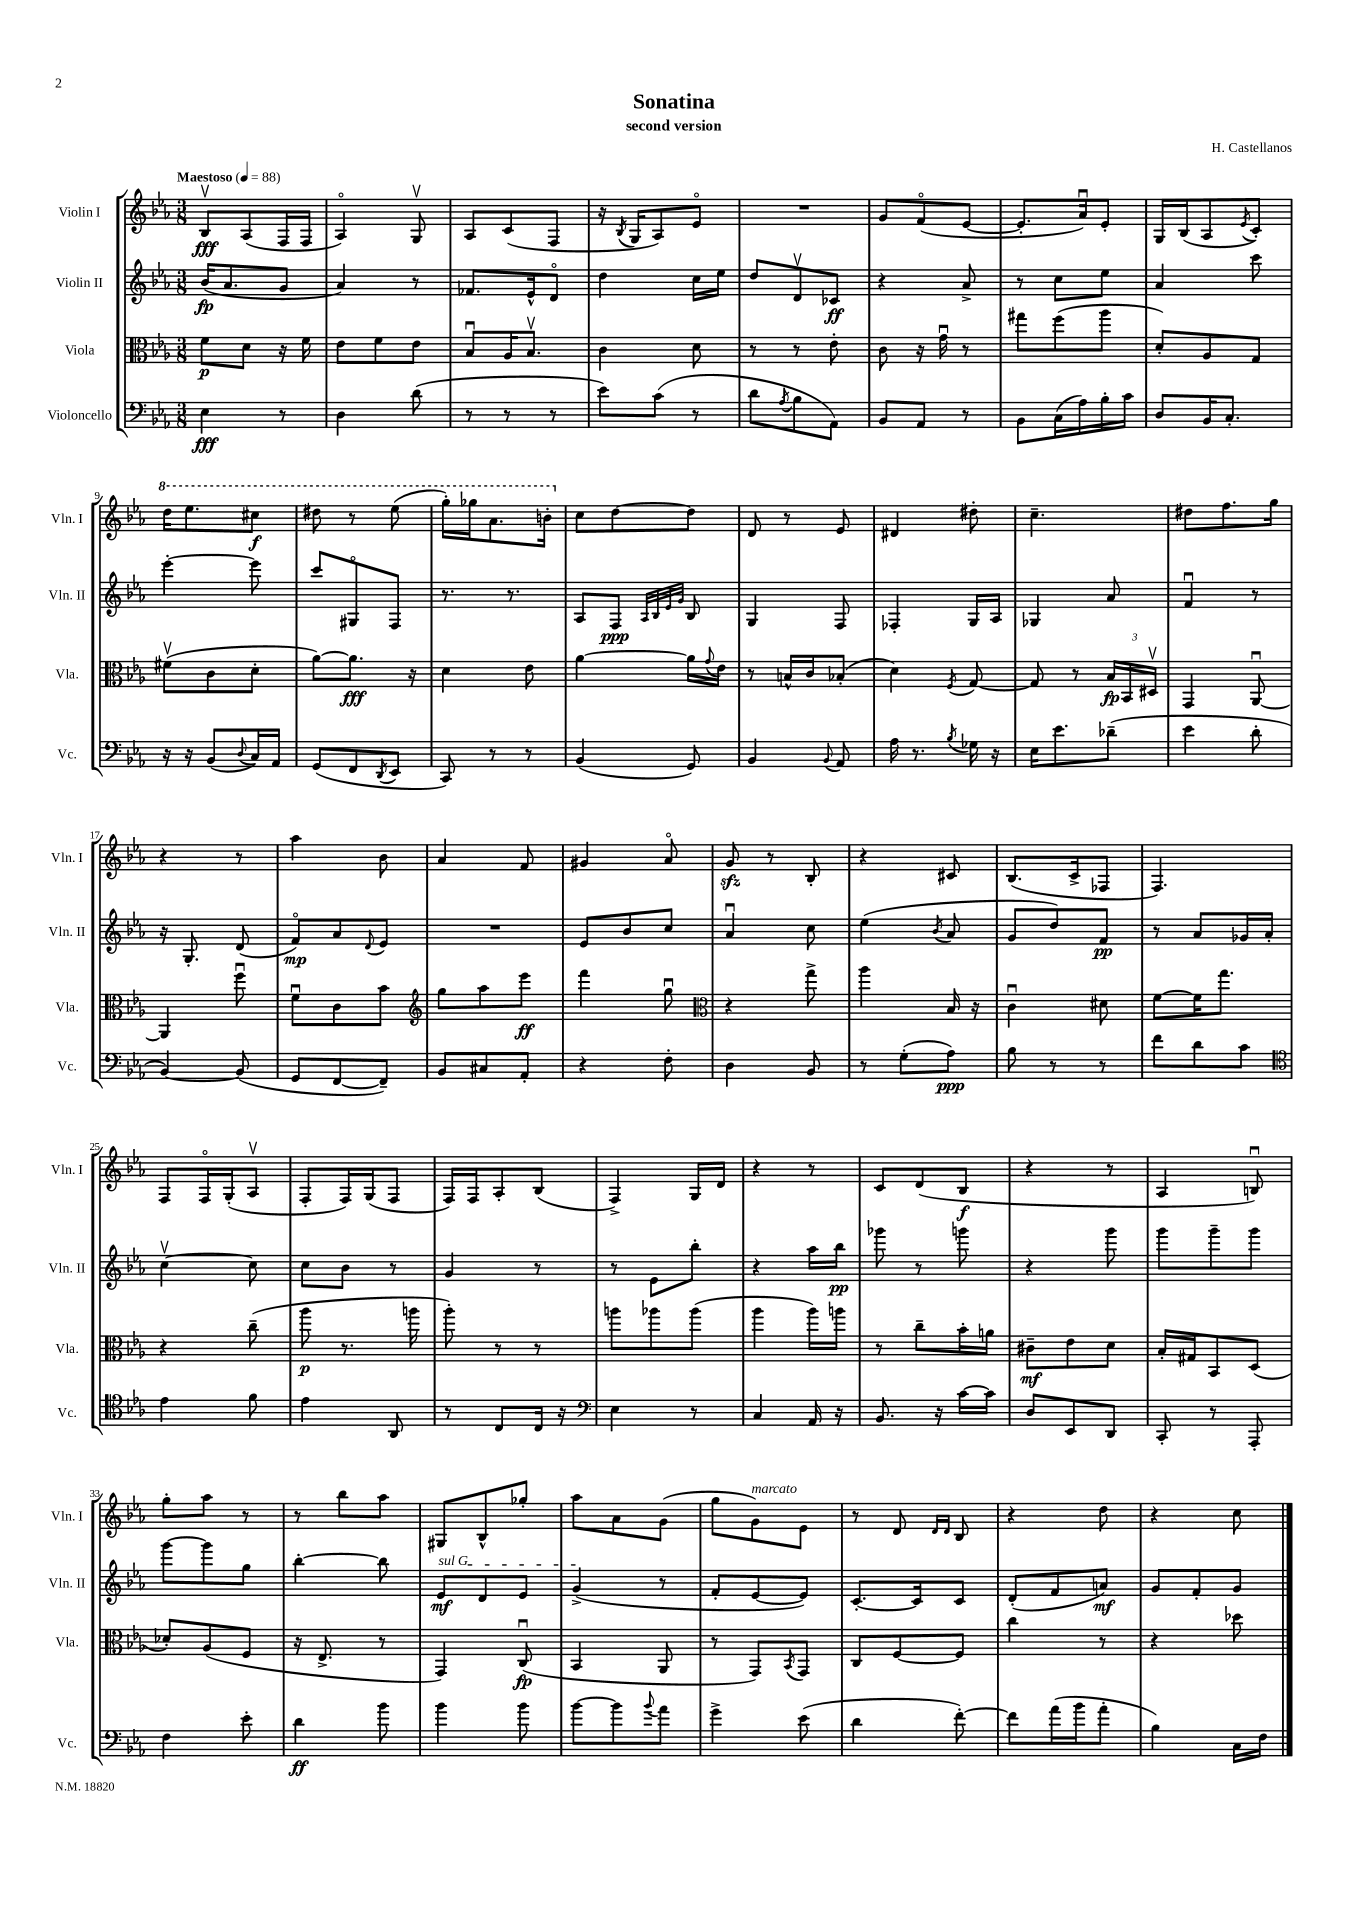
\header { title = "Sonatina" composer = "H. Castellanos" subtitle = "second version" }
<<
\new StaffGroup <<
\new Staff = "s0" \with { instrumentName = "Violin I" shortInstrumentName = "Vln. I" } {
    \clef treble \key ees \major \numericTimeSignature \time 3/8 \tempo "Maestoso" 4 = 88
    bes8\upbow\fff aes8( f16 f16 |
    aes4\flageolet) g8\upbow |
    aes8 c'8( f8 |
    r16 \acciaccatura { bes8 } g16 aes8) ees'8\flageolet |
    R4. |
    g'8 f'8\flageolet( ees'8~ |
    ees'8.-. aes'16\downbow) ees'8-. |
    g16 bes16( aes8 \acciaccatura { ees'8 } c'8-.) |
    \ottava #1 d'''16 ees'''8. cis'''8\f |
    dis'''8 r8 ees'''8( |
    g'''16-.) ges'''16 aes''8. b''16-. \ottava #0 |
    c''8 d''8~ d''8 |
    d'8 r8 ees'8 |
    dis'4 dis''8-. |
    c''4.-- |
    dis''8 f''8. g''16 |
    r4 r8 |
    aes''4 bes'8 |
    aes'4 f'8 |
    gis'4 aes'8\flageolet |
    g'8\sfz r8 bes8-. |
    r4 cis'8 |
    bes8.( c'16-> fes8 |
    f4.) |
    f8 f16\flageolet g16-.( aes8\upbow |
    f8-. f16) g16( f8 |
    f16) f16 aes8-. bes8( |
    f4->) g16 d'16 |
    r4 r8 |
    c'8 d'8( bes8\f |
    r4 r8 |
    aes4 b8\downbow) |
    g''8-. aes''8 r8 |
    r8 bes''8 aes''8 |
    gis8 bes8-^ ges''8-. |
    aes''8 aes'8 g'8( |
    g''8 g'8^\markup { \italic "marcato" }) ees'8 |
    r8 d'8 \grace { d'16 d'16 } bes8 |
    r4 d''8 |
    r4 c''8 \bar "|." |
}
\new Staff = "s1" \with { instrumentName = "Violin II" shortInstrumentName = "Vln. II" } {
    \clef treble \key ees \major \numericTimeSignature \time 3/8
    bes'16\fp( aes'8. g'8 |
    aes'4) r8 |
    fes'8. ees'16-^ d'8\flageolet |
    d''4 c''16 ees''16 |
    d''8 d'8\upbow ces'8\ff |
    r4 aes'8-> |
    r8 c''8 ees''8 |
    aes'4 c'''8 |
    ees'''4~-. ees'''8 |
    c'''8 gis8\flageolet f8 |
    r8. r8. |
    aes8 f8\ppp \grace { aes32 bes32 ees'32 g'32 } bes8 |
    g4 f8 |
    fes4-. g16 aes16 |
    ges4 aes'8 |
    f'4\downbow r8 |
    r16 g8.-. d'8( |
    f'8\flageolet\mp) aes'8 \appoggiatura { d'8 } ees'8 |
    R4. |
    ees'8 bes'8 c''8 |
    aes'4\downbow c''8 |
    ees''4( \acciaccatura { bes'8 } aes'8 |
    g'8 d''8) f'8\pp |
    r8 aes'8 ges'16 aes'16-. |
    c''4~\upbow c''8 |
    c''8 bes'8 r8 |
    g'4 r8 |
    r8 ees'8 bes''8-. |
    r4 aes''16 bes''16\pp |
    ges'''8 r8 g'''8 |
    r4 g'''8 |
    g'''8 g'''8-- g'''8 |
    g'''8~ g'''8 g''8 |
    bes''4~-. bes''8 |
    \once \override TextSpanner.bound-details.left.text = \markup { \italic "sul G" } ees'8\mf\startTextSpan d'8 ees'8 |
    g'4->\stopTextSpan( r8 |
    f'8-. ees'8~ ees'8) |
    c'8.~-. c'16 c'8 |
    d'8-.( f'8 a'8\mf) |
    g'8 f'8-. g'8 \bar "|." |
}
\new Staff = "s2" \with { instrumentName = "Viola" shortInstrumentName = "Vla." } {
    \clef alto \key ees \major \numericTimeSignature \time 3/8
    f'8\p d'8 r16 f'16 |
    ees'8 f'8 ees'8 |
    bes8\downbow aes16 bes8.\upbow |
    c'4 d'8 |
    r8 r8 ees'8-. |
    c'8 r16 g'16\downbow r8 |
    gis''8 f''8( aes''8 |
    d'8-.) aes8 g8 |
    fis'8\upbow( c'8 d'8-. |
    aes'8~) aes'8.\fff r16 |
    d'4 ees'8 |
    aes'4~ aes'16 \appoggiatura { g'8 } ees'16 |
    r8 b16-^ c'16 bes8-.( |
    d'4) \acciaccatura { f8 } g8~ |
    g8 r8 \tuplet 3/2 { bes16\fp bes,16 dis16\upbow } |
    g,4 aes,8~\downbow |
    aes,4 f''8\downbow |
    f'8\downbow c'8 bes'8 |
    \clef treble g''8 aes''8 ees'''8\ff |
    f'''4 g''8\downbow |
    \clef alto r4 g''8-> |
    aes''4 bes16 r16 |
    c'4\downbow dis'8 |
    f'8~ f'16 g''8. |
    r4 c''8--( |
    aes''8\p r8. a''16 |
    aes''8-.) r8 r8 |
    a''8 aes''8 aes''8( |
    aes''4 aes''16) a''16 |
    r8 c''8-- bes'16-. a'16 |
    cis'8--\mf ees'8 d'8 |
    bes16-. gis16 bes,8 d8( |
    des'8-.) aes8( f8 |
    r16 ees8.-> r8 |
    g,4) c8\downbow\fp( |
    bes,4 aes,8 |
    r8 g,8) \acciaccatura { bes,8 } g,8 |
    c8 f8~ f8 |
    c''4 r8 |
    r4 des''8 \bar "|." |
}
\new Staff = "s3" \with { instrumentName = "Violoncello" shortInstrumentName = "Vc." } {
    \clef bass \key ees \major \numericTimeSignature \time 3/8
    ees4\fff r8 |
    d4 d'8( |
    r8 r8 r8 |
    ees'8) c'8( r8 |
    d'8 \acciaccatura { aes8 } bes8 aes,8) |
    bes,8 aes,8 r8 |
    bes,8 c16( aes16) bes16-. c'16 |
    d8 bes,16 c8.-. |
    r16 r16 bes,8( \appoggiatura { d8 } c16) aes,16 |
    g,8( f,8 \acciaccatura { d,8 } ees,8 |
    c,8) r8 r8 |
    bes,4( g,8) |
    bes,4 \appoggiatura { bes,8 } aes,8 |
    aes16 r8. \acciaccatura { bes8 } ges16 r16 |
    ees16 ees'8. des'8--( |
    ees'4 d'8-. |
    bes,4~) bes,8( |
    g,8 f,8~ f,8--) |
    bes,8 cis8 aes,8-. |
    r4 f8-. |
    d4 bes,8 |
    r8 g8-.( aes8\ppp) |
    bes8 r8 r8 |
    f'8 d'8 c'8 |
    \clef tenor ees'4 f'8 |
    ees'4 aes,8 |
    r8 c8 c16 r16 |
    \clef bass ees4 r8 |
    c4 aes,16 r16 |
    bes,8. r16 c'16~ c'16 |
    d8 ees,8 d,8 |
    c,8-. r8 aes,,8-. |
    f4 ees'8-. |
    d'4\ff bes'8 |
    bes'4 bes'8 |
    bes'8~ bes'8 \appoggiatura { bes'8 } aes'8 |
    g'4-> ees'8( |
    d'4 f'8~-.) |
    f'8 aes'16( bes'16 aes'8-. |
    bes4) c16 f16 \bar "|." |
}
>>
>>
